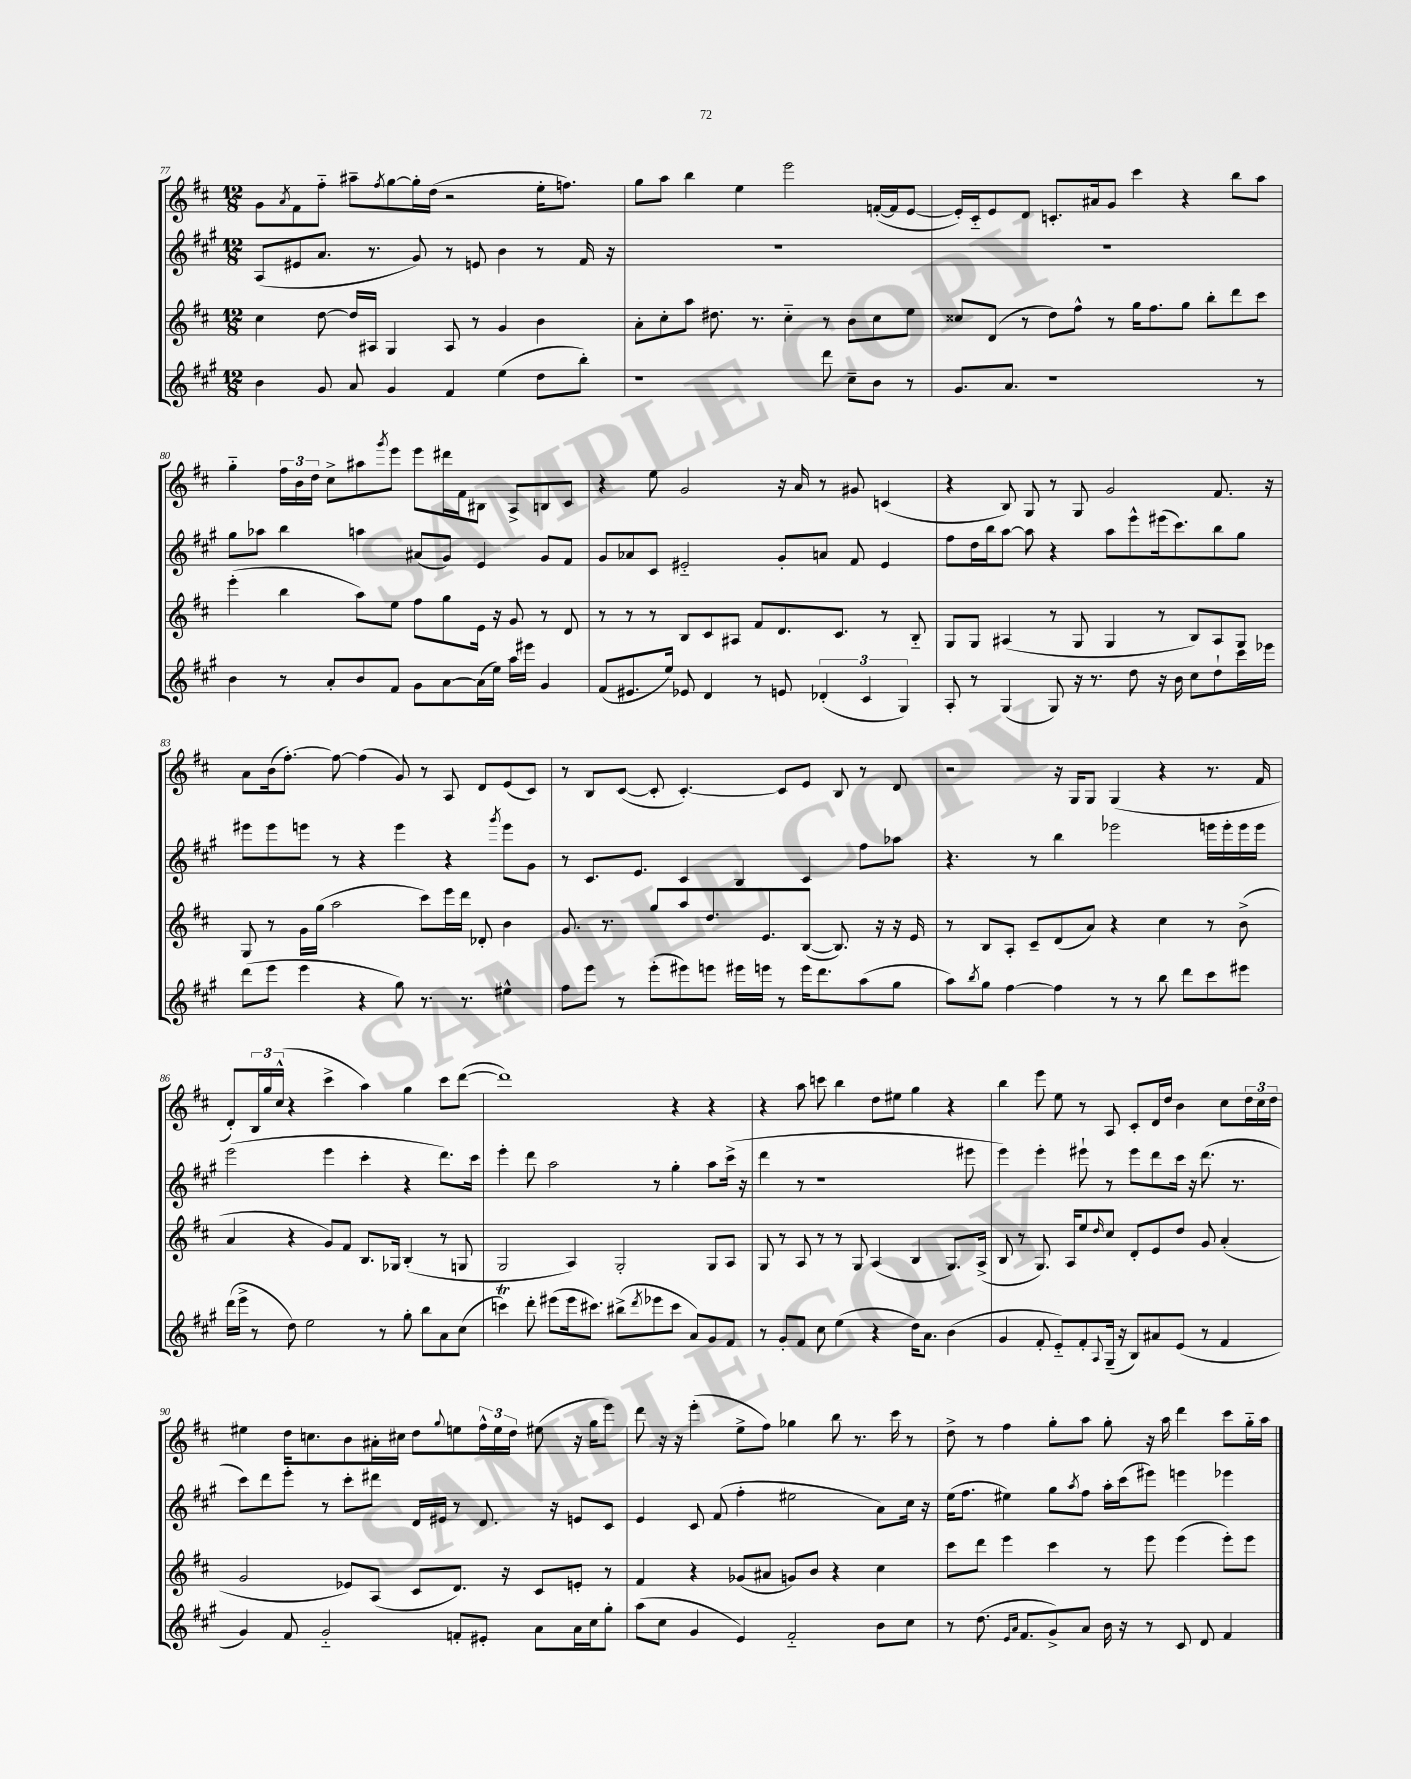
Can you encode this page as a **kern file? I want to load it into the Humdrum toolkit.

**kern	**kern	**kern	**kern
*part4	*part3	*part2	*part1
*staff4	*staff3	*staff2	*staff1
*clefG2	*clefG2	*clefG2	*clefG2
*k[f#c#g#]	*k[f#c#]	*k[f#c#g#]	*k[f#c#]
*M12/8	*M12/8	*M12/8	*M12/8
=77	=77	=77	=77
4b\	4cc#\	(8A/L	8g\L
.	.	.	8qa/
.	.	8e#X/	8f#\
8g#/	[8dd\	8.a/J	8ff#\J
8a/	16dd/LL]	.	8aa#X~\L
.	16A#X/JJ	8.r	.
.	.	.	8qff#/
4g#/	4G/	.	[8gg\
.	.	8g#/)	16gg'\L]
.	.	.	(16dd\JJ
4f#/	8A#/	8r	2r
.	8r	8en/	.
(4ee\	4g/	4b\	.
8dd\L	4b\	8r	16ee'\KL
.	.	.	8.ffn\J)
8bb'\J)	.	16f#/	.
.	.	16r	.
=78	=78	=78	=78
1r	8a'\L	1.r	8gg\L
.	8cc#'\	.	8aa\J
.	8aa\J	.	4bb\
.	8.dd#X\	.	.
.	.	.	4ee\
.	8.r	.	.
.	4cc#\	.	2eee\
8ddd\	8r	.	.
8cc#~\L	8b\L	.	.
8b\J	8cc#\	.	([16fn'/LL
.	.	.	16f/J]
8r	8ee\J	.	[8e/J
=79	=79	=79	=79
8.g#/L	8cc##X/L	1.r	16e'/LL])
.	.	.	16c#/J
.	(8d/J	.	8e/
8.a/J	.	.	.
.	8r	.	8d/J
1r	8dd\L)	.	8.cn'/L
.	8ff#^^\J	.	.
.	.	.	16a#X/k
.	8r	.	8g/J
.	16gg\KL	.	4ccc#\
.	8.ff#\	.	.
.	8gg\J	.	4r
.	8bb'\L	.	.
.	8ddd\	.	8bb\L
8r	8ccc#\J	.	8aa\J
!!LO:LB:g=z
=80	=80	=80	=80
4b\	(4eee'\	8gg#\L	4gg\
.	.	8aa-X\J	.
8r	4bb\	4bb\	24ff#\LL
.	.	.	24b\
.	.	.	24dd\JJ
8a'/L	.	.	8cc#^\L
8b/	8aa\L)	4aan\	8aa#X\
.	.	.	8qggg/
8f#/J	8ee\J	.	8eee\J
8g#\L	8ff#\L	(8a#X/L	8eee\L
[8a\	8gg\	8g#/J)	16ddd#X\L
.	.	.	16f#\J
(16a\L]	16e\Jk	4e/	8B#X\J
16ee\JJ)	16r	.	.
16aa\LL	8g/	.	8A^/L
16eee#X\JJ	.	.	.
4g#/	8r	8g#/L	8Bn/
.	8d/	8f#/J	8c#/J
=81	=81	=81	=81
(8f#/L	8r	8g#/L	4r
8.e#X/	8r	8a-X/	.
.	8r	8c#/J	8ee\
16ee/Jk)	.	.	.
8e-X/	8B/L	2e#X/	2g/
4d/	8c#/	.	.
.	8A#X/J	.	.
8r	8f#/L	.	.
8en/	8.d/	8g#'/L	16r
.	.	.	16a/
(6d-X'/	.	8an/J	8r
.	8.c#/J	.	.
.	.	8f#/	8g#X/
6c#/	.	.	.
.	8r	4e#/	(4cn/
6G#/)	.	.	.
.	8B/	.	.
=82	=82	=82	=82
8A'/	8G/L	8ff#\L	4r
8r	8G/J	16dd\L	.
.	.	16bb\J	.
(4G#/	(4A#X/	[8aa\J	8B/)
.	.	8aa\]	8G/
8G#/)	8r	4r	8r
16r	8G/	.	8G/
8.r	.	.	.
.	4G/	8aa\L	2g/
8dd\	.	8eee^^\	.
16r	8r	(16eee#X\k	.
16b\	.	8.ccc#\)	.
8cc#\L	8B/L)	.	.
8dd`\	8A#/	8bb\	8.f#/
16ccc#\L	8G/J	8gg#\J	.
16eee-X\JJ	.	.	16r
!!LO:LB:g=z
=83	=83	=83	=83
(8ddd\L	8G/	8eee#X\L	8a\L
8eee\J	8r	8eee#\	(16b\k
.	.	.	[8.ff#'\J)
4eee\	16g\LL	8eeen\J	.
.	(16gg\JJ	.	.
.	2aa\	8r	8ff#\_
4r	.	4r	(4ff#\]
8gg#\)	.	4eee\	8g/)
8.r	8ccc#\L)	.	8r
.	16eee\L	4r	8A/
8.r	16ddd\JJ	.	.
.	8d-X'/	.	8d/L
.	.	8qggg#/	.
4ee#X^^\	4b\	8eee\L	(8e/
.	.	8g#\J	8c#/J)
=84	=84	=84	=84
8ff#\L	8.g/	8r	8r
8eee\J	.	8.c#/L	8B/L
.	8.r	.	.
8r	.	.	([8c#/J
.	.	8.e/J	.
(8eee'\L	8gg/L	.	8c#'/]
8eee#X\)	8aa/	4c#/	[4.c#'/)
8eeen\J	8.dd/	.	.
16eee#X\LL	.	4B/	.
16eeen\JJ	8.e/	.	.
8r	.	.	8c#/L]
16eee\KL	([8B/J	4c#/	8e/J
8.ddd\	.	.	.
.	8.B/])	.	8B/
(8aa\	.	8ff#\L	8r
.	16r	.	.
8gg#\J	16r	8aa-X\J	8d/
.	16e/	.	.
=85	=85	=85	=85
8aa\L)	8r	4.r	2r
8qbb/	.	.	.
8gg#\J	8B/L	.	.
[4ff#\	8A'/J	.	.
.	8c#~/L	8r	.
4ff#\]	(8d/	4bb\	16r
.	.	.	16G/KL
.	8a/J)	.	8G/J
8r	4r	2eee-X\	(4G/
8r	.	.	.
8bb\	4cc#\	.	4r
8ddd\L	.	.	.
8ccc#\	8r	16eeen\LL	8.r
.	.	16eee'\	.
8eee#X\J	(8b^\	16eee\	.
.	.	16eee\JJ	16f#/
!!LO:LB:g=z
=86	=86	=86	=86
(16ddd\LL	4a/	(2eee\	8d'/L)
16eee^\JJ	.	.	.
8r	.	.	24B/L
.	.	.	24gg/
.	.	.	(24cc#^^/JJ
8dd\)	4r	.	4r
2ee\	.	.	.
.	8g/L)	4eee\	4ccc#^\
.	8f#/J	.	.
.	8.B/L	4ccc#'\	4aa\)
8r	.	.	.
.	16G-X/Jk	.	.
8gg#'\	(4B'/	4r	4gg\
8bb\L	.	.	.
8a\	8r	8.ddd\L)	8ccc#\L
(8cc#\J	8Gn/	.	([8ddd\J
.	.	16ccc#\Jk	.
=87	=87	=87	=87
4cccnT\)	2G/	4eee'\	1ddd])
8ddd'\	.	8ddd\	.
(8eee#X\L	.	2aa\	.
16eee#\k	4A/)	.	.
8.ccc#X\J)	.	.	.
(8bb#X^\L	2G'/	.	.
8qddd/	.	.	.
8eee-X\	.	8r	.
8ccc#\J	.	4gg#'\	4r
8a/L)	.	.	.
8g#/	8G/L	8aa\L	4r
8f#/J	8A/J	(16ccc#^\Jk	.
.	.	16r	.
=88	=88	=88	=88
8r	8G/	4ddd\	4r
8g#'/L	8r	.	.
8f#/J	8A/	8r	8aa\
8cc#\	8r	1r	8cccn\
(4ee\	8r	.	4bb\
.	8G/	.	.
4r	(4A/	.	8dd\L
.	.	.	8ee#X\J
16dd\KL)	4B/	.	4gg\
8.a\J	.	.	.
(4b\	8.G/L)	.	4r
.	.	8eee#X\	.
.	(16A^/Jk	.	.
=89	=89	=89	=89
4g#/	8B/	4eee\)	4bb\
.	8r	.	.
8f#'/	8.G/)	4eee'\	8eee\
8e/L)	.	.	8ee\
.	16A/KL	.	.
8f#'/	8ee/	8eee#X`\	8r
8qqA/	16qqdd/	.	.
(16G#~/Jk	8cc#/J	8r	8A/
16r	.	.	.
8B/L)	8d'/L	8eee#\L	8c#'/L
8a#X/	8e/	8ddd\	16d/L
.	.	.	16dd/JJ
(8e/J	8dd/J	16ccc#\Jk	4b\
.	.	16r	.
8r	8g/	(8.ddd\	.
4f#/	(4a'/	.	8cc#\L
.	.	8.r	.
.	.	.	24dd\L
.	.	.	24cc#\
.	.	.	24dd\JJ
!!LO:LB:g=z
=90	=90	=90	=90
4g#/)	2g/	8ccc#\L)	4ee#X\
.	.	8ddd\	.
8f#/	.	8eee'\J	16dd\KL
.	.	.	8.ccn\
2g#/	.	8r	.
.	8e-X/L)	8ccc#'\L	8b\
.	(8A/J	8ddd#X\J	16a#X'\L
.	.	.	16cc#X\JJ
.	8c#/L	16d/LL	8dd\L
.	.	16e#X/JJ	.
.	.	.	8qqgg/
8fn'/L	8.d/J)	8r	8een\
8e#X'/J	.	8.d/	24ff#^^\L
.	.	.	24ee\
.	16r	.	.
.	.	.	24dd\JJ
8a\L	8c#/L	.	(8ee#X\
.	.	16r	.
16a\L	8en'/J	8en/L	16r
16cc#\J	.	.	16gg\KL
8gg#'\J	8r	8c#/J	8eee\J)
=91	=91	=91	=91
(8aa\L	4f#/	4e/	8ddd\
8cc#\J	.	.	16r
.	.	.	16r
4g#/	4r	8c#/	(4eee'\
.	.	(8f#/	.
4e/)	(8g-X/L	4ff#'\	8ee^\L
.	8a#X/J	.	8ff#\J)
2f#/	8gn/L)	2ee#X\	4gg-X\
.	8b/J	.	.
.	4r	.	8bb\
.	.	.	8.r
8b\L	4cc#\	8a\L)	.
.	.	.	16ccc#\
8cc#\J	.	16cc#\Jk	8r
.	.	16r	.
=92	=92	=92	=92
8r	8ccc#\L	(16ee\KL	8dd^\
.	.	8.ff#\J	.
(8.dd\	8ddd\J	.	8r
.	4eee\	4ee#X\)	4ff#\
16qqe/LL	.	.	.
16qqa/JJ	.	.	.
8.f#/L	.	.	.
8g#^/)	4ccc#\	8gg#\L	8gg'\L
.	.	8qaa/	.
8a/J	.	8ff#\J	8aa\J
16b\	8r	16aa'\LL	8gg'\
16r	.	(16ccc#\J	.
8r	8eee\	8eee#X\J)	16r
.	.	.	16aa\
8c#/	(4eee\	4eeen\	4ddd\
8d/	.	.	.
4f#/	8eee'\L)	4eee-X\	8ccc#\L
.	8eee\J	.	16gg\L
.	.	.	16aa\JJ
==	==	==	==
*-	*-	*-	*-
